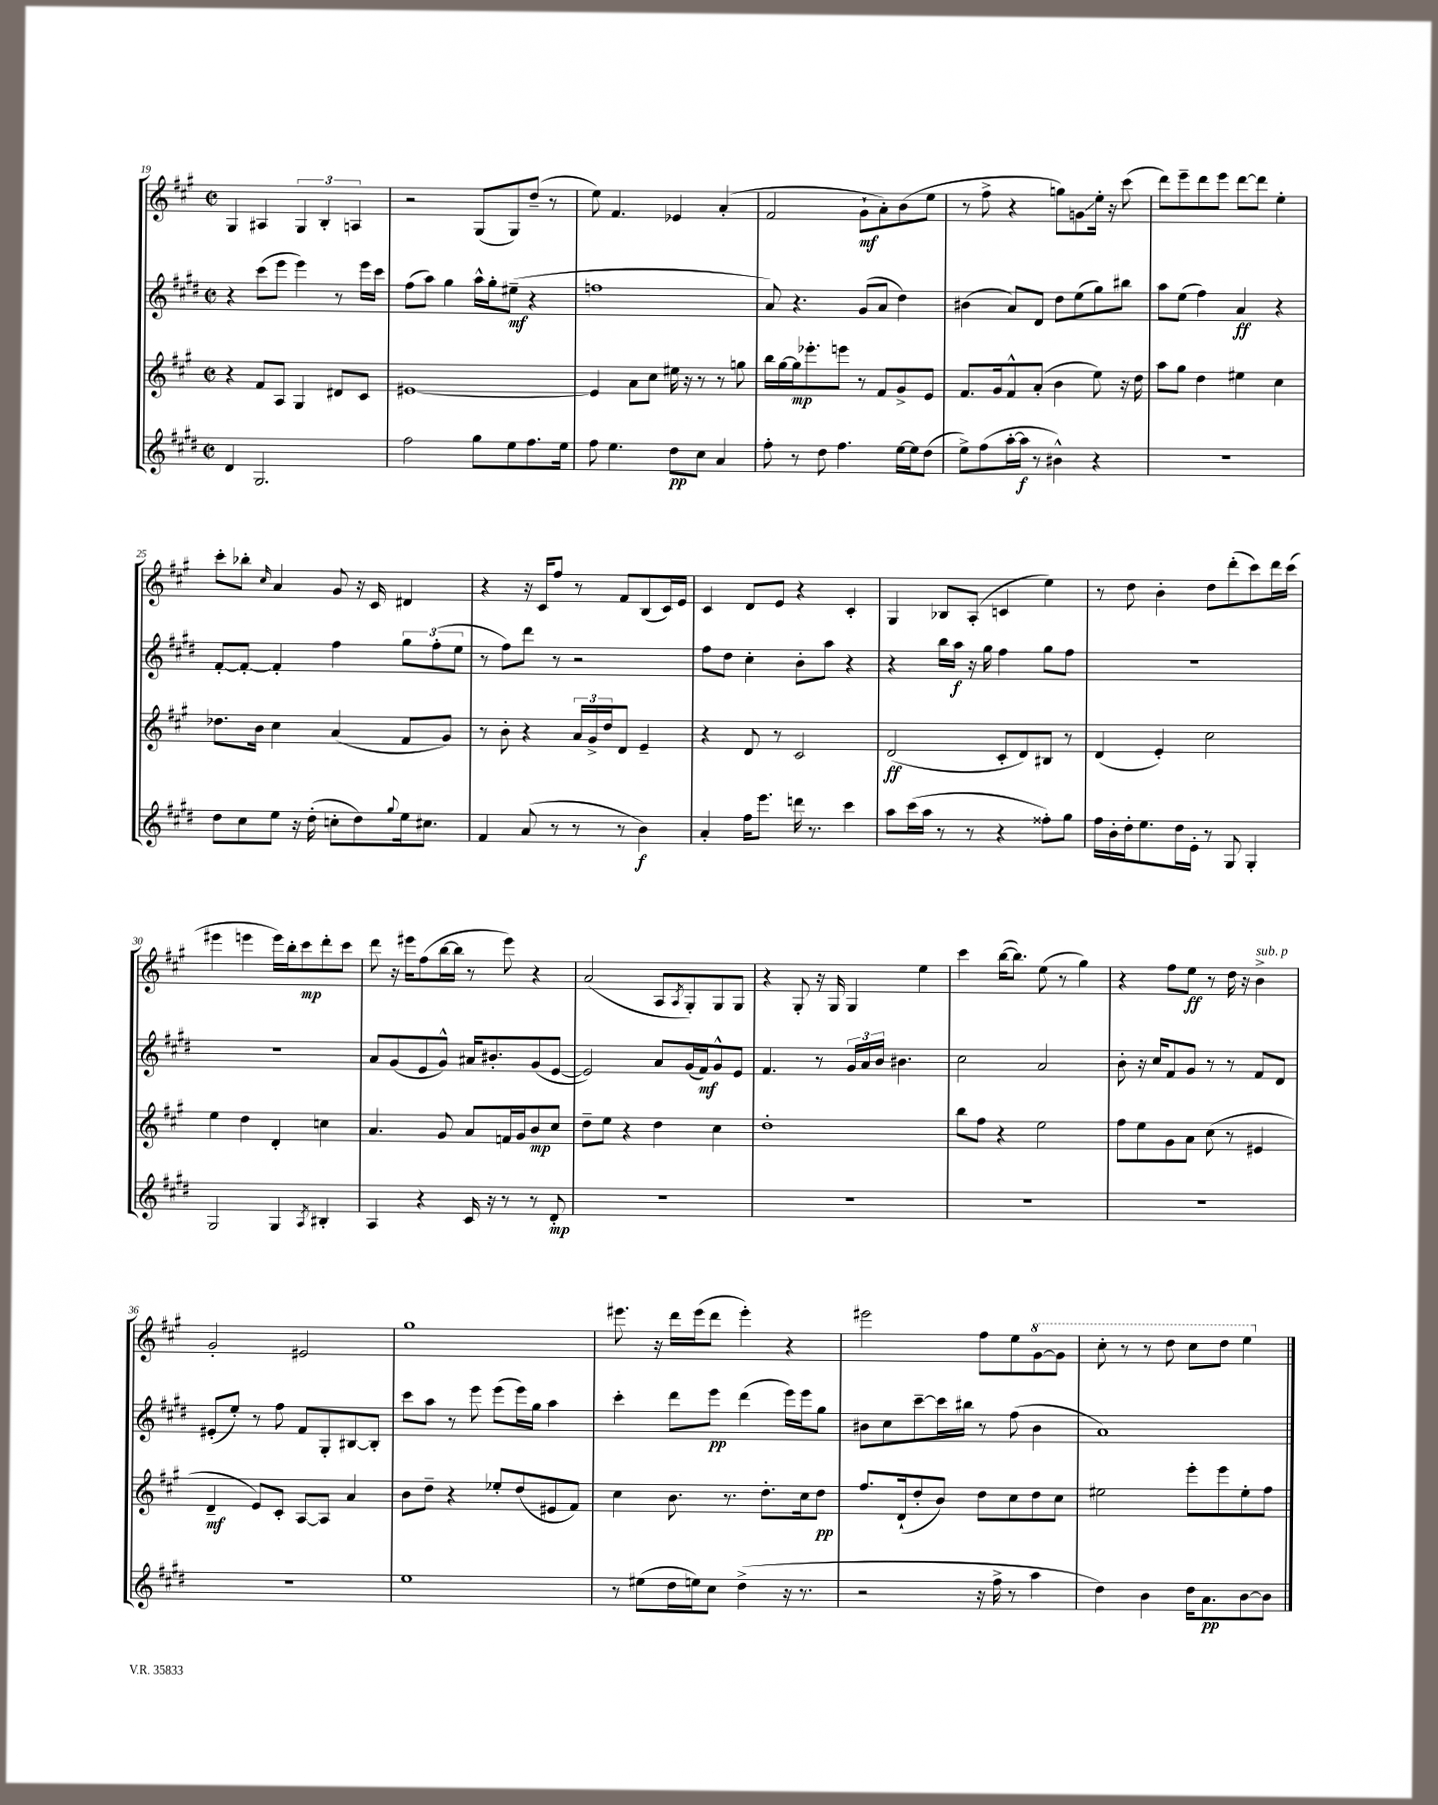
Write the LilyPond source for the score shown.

<<
\new StaffGroup <<
\new Staff = "s0" {
    \clef treble \key a \major \defaultTimeSignature \time 2/2
    gis4 ais4 \tuplet 3/2 { gis4 b4-. a4 } |
    r2 gis8( gis8) d''8--( r8 |
    e''8) fis'4. ees'4 a'4-.( |
    fis'2 gis'8-!\mf a'8-.) b'8( e''8 |
    r8 fis''8-> r4 g''8) g'8\glissando e''16-. r16 cis'''8( |
    d'''8) e'''8-- d'''8 e'''8 d'''8~ d'''8 e''4-. |
    cis'''8-. bes''8-. \grace { cis''16 } a'4 gis'8 r16 cis'16 dis'4 |
    r4 r16 cis'16 fis''8 r8 fis'8 b8( cis'16) e'16 |
    cis'4 d'8 e'8 r4 cis'4-. |
    gis4 bes8 a8-.( c'4 e''4) |
    r8 d''8 b'4-. d''8 d'''8-.( cis'''8) d'''16 cis'''16( |
    eis'''4 e'''4 e'''16) b''16-. cis'''8\mp d'''8-. cis'''8 |
    d'''8 r16 eis'''16 fis''8( b''16~ b''16 r8 eis'''8) r4 |
    a'2( a8 \acciaccatura { a8 } gis8-.) gis8 gis8 |
    r4 gis8-. r16 gis16 gis4 e''4 |
    cis'''4 b''16~( b''8.) e''8( r8 gis''4) |
    r4 fis''8 e''8\ff r8 d''16 r16 b'4->^\markup { \italic "sub. p" } |
    gis'2-. eis'2 |
    gis''1 |
    eis'''8. r16 d'''16 eis'''16( d'''8 eis'''4-.) r4 |
    eis'''2 fis''8 e''8 \ottava #1 gis''8~ gis''8 |
    cis'''8-. r8 r8 d'''8 cis'''8 d'''8 e'''4 \ottava #0 \bar "|." |
}
\new Staff = "s1" {
    \clef treble \key e \major \defaultTimeSignature \time 2/2
    r4 cis'''8( e'''8 e'''4) r8 e'''16 cis'''16 |
    fis''8( a''8) gis''4 a''16-^ gis''16-. eis''8--\mf( r4 |
    f''1 |
    a'8) r4. gis'8( a'8 dis''4) |
    bis'4( a'8) dis'8 dis''8 e''8( gis''8) bis''8 |
    a''8 e''8( fis''4) a'4\ff r4 |
    fis'8~-. fis'8~-. fis'4-. fis''4 \tuplet 3/2 { gis''8 fis''8-.( e''8 } |
    r8 fis''8) dis'''8 r8 r2 |
    fis''8 dis''8 cis''4-. b'8-. a''8 r4 |
    r4 b''16 a''16\f r16 gis''16 fis''4 gis''8 fis''8 |
    R1 |
    R1 |
    a'8 gis'8( e'8 gis'8-^) ais'16 bis'8.-. gis'8( e'8~ |
    e'2) a'8 gis'16( fis'16\mf) gis'8-^ e'8 |
    fis'4. r8 \tuplet 3/2 { gis'16 a'16 b'16 } bis'4. |
    cis''2 a'2 |
    b'8-. r16 cis''16 fis'8 gis'8 r8 r8 fis'8 dis'8 |
    eis'8-.( e''8-.) r8 fis''8 fis'8 gis8-. bis8~ bis8-. |
    cis'''8 a''8 r8 e'''8 e'''8( e'''16) gis''16 a''4 |
    cis'''4-. dis'''8 e'''8\pp dis'''4( e'''16) e'''16 gis''8 |
    bis'8 cis''8 cis'''8~-- cis'''16 bis''16 r8 fis''8( bis'4 |
    a'1) \bar "|." |
}
\new Staff = "s2" {
    \clef treble \key a \major \defaultTimeSignature \time 2/2
    r4 fis'8 a8 gis4 dis'8 cis'8 |
    eis'1~ |
    eis'4 a'8 cis''8 eis''16 r16 r8 r8 g''8 |
    b''16 gis''16~ gis''16\mp ees'''8.-. e'''8 r8 fis'8 gis'8-> e'8 |
    fis'8. gis'16 fis'8-^ a'8-.( b'4 e''8) r16 d''16 |
    a''8 gis''8 d''4 eis''4 cis''4 |
    des''8. b'16 cis''4 a'4( fis'8 gis'8) |
    r8 b'8-. r4 \tuplet 3/2 { a'16 gis'16-> d''16 } d'8 e'4-- |
    r4 d'8 r8 cis'2 |
    d'2\ff( cis'8-. d'8) bis8 r8 |
    d'4( e'4-.) cis''2 |
    e''4 d''4 d'4-. c''4 |
    a'4. gis'8 a'8 f'16 gis'16 b'8\mp cis''8 |
    d''8-- e''8 r4 d''4 cis''4 |
    d''1-. |
    b''8 fis''8 r4 e''2 |
    fis''8 e''8 gis'8 a'8 cis''8( r8 eis'4 |
    d'4--\mf e'8) cis'8-. a8~ a8 a'4 |
    b'8 d''8-- r4 ees''8-. d''8( eis'8 fis'8) |
    cis''4 b'8. r8. d''8.-. cis''16 d''8\pp |
    fis''8. d'16-!( d''8-. b'8) d''8 cis''8 d''8 cis''8 |
    eis''2 e'''8-. e'''8 eis''8-. fis''8 \bar "|." |
}
\new Staff = "s3" {
    \clef treble \key e \major \defaultTimeSignature \time 2/2
    dis'4 gis2. |
    fis''2 gis''8 e''8 fis''8. e''16 |
    fis''8 e''4. dis''8\pp cis''8 a'4 |
    fis''8-. r8 dis''8 fis''4. e''16~ e''16 dis''8( |
    e''8->) fis''8( a''16~-. a''16\f r8 bis'4-^) r4 |
    R1 |
    dis''8 cis''8 e''8 r16 dis''16-.( c''8-. dis''8) \appoggiatura { gis''8 } e''16 cis''8. |
    fis'4 a'8( r8 r8 r8 b'4\f) |
    a'4-. fis''16 e'''8. d'''16 r8. cis'''4 |
    a''8 cis'''16( a''16 r8 r8 r4 fisis''8-.) gis''8 |
    fis''16 b'16-. dis''16-. e''8. dis''16 e'16-. r8 gis8 gis4-. |
    gis2 gis4 \acciaccatura { a8 } bis4-. |
    a4 r4 cis'16 r16 r8 r8 dis'8-.\mp |
    r1 |
    R1 |
    R1 |
    R1 |
    R1 |
    e''1 |
    r8 eis''8( dis''16 e''16) cis''8 dis''4->( r16 r8. |
    r2 r16 fis''16-> r8 a''4 |
    dis''4) b'4 dis''16 a'8.\pp b'8~ b'8 \bar "|." |
}
>>
>>
\layout { \context { \Score currentBarNumber = #19 } }
